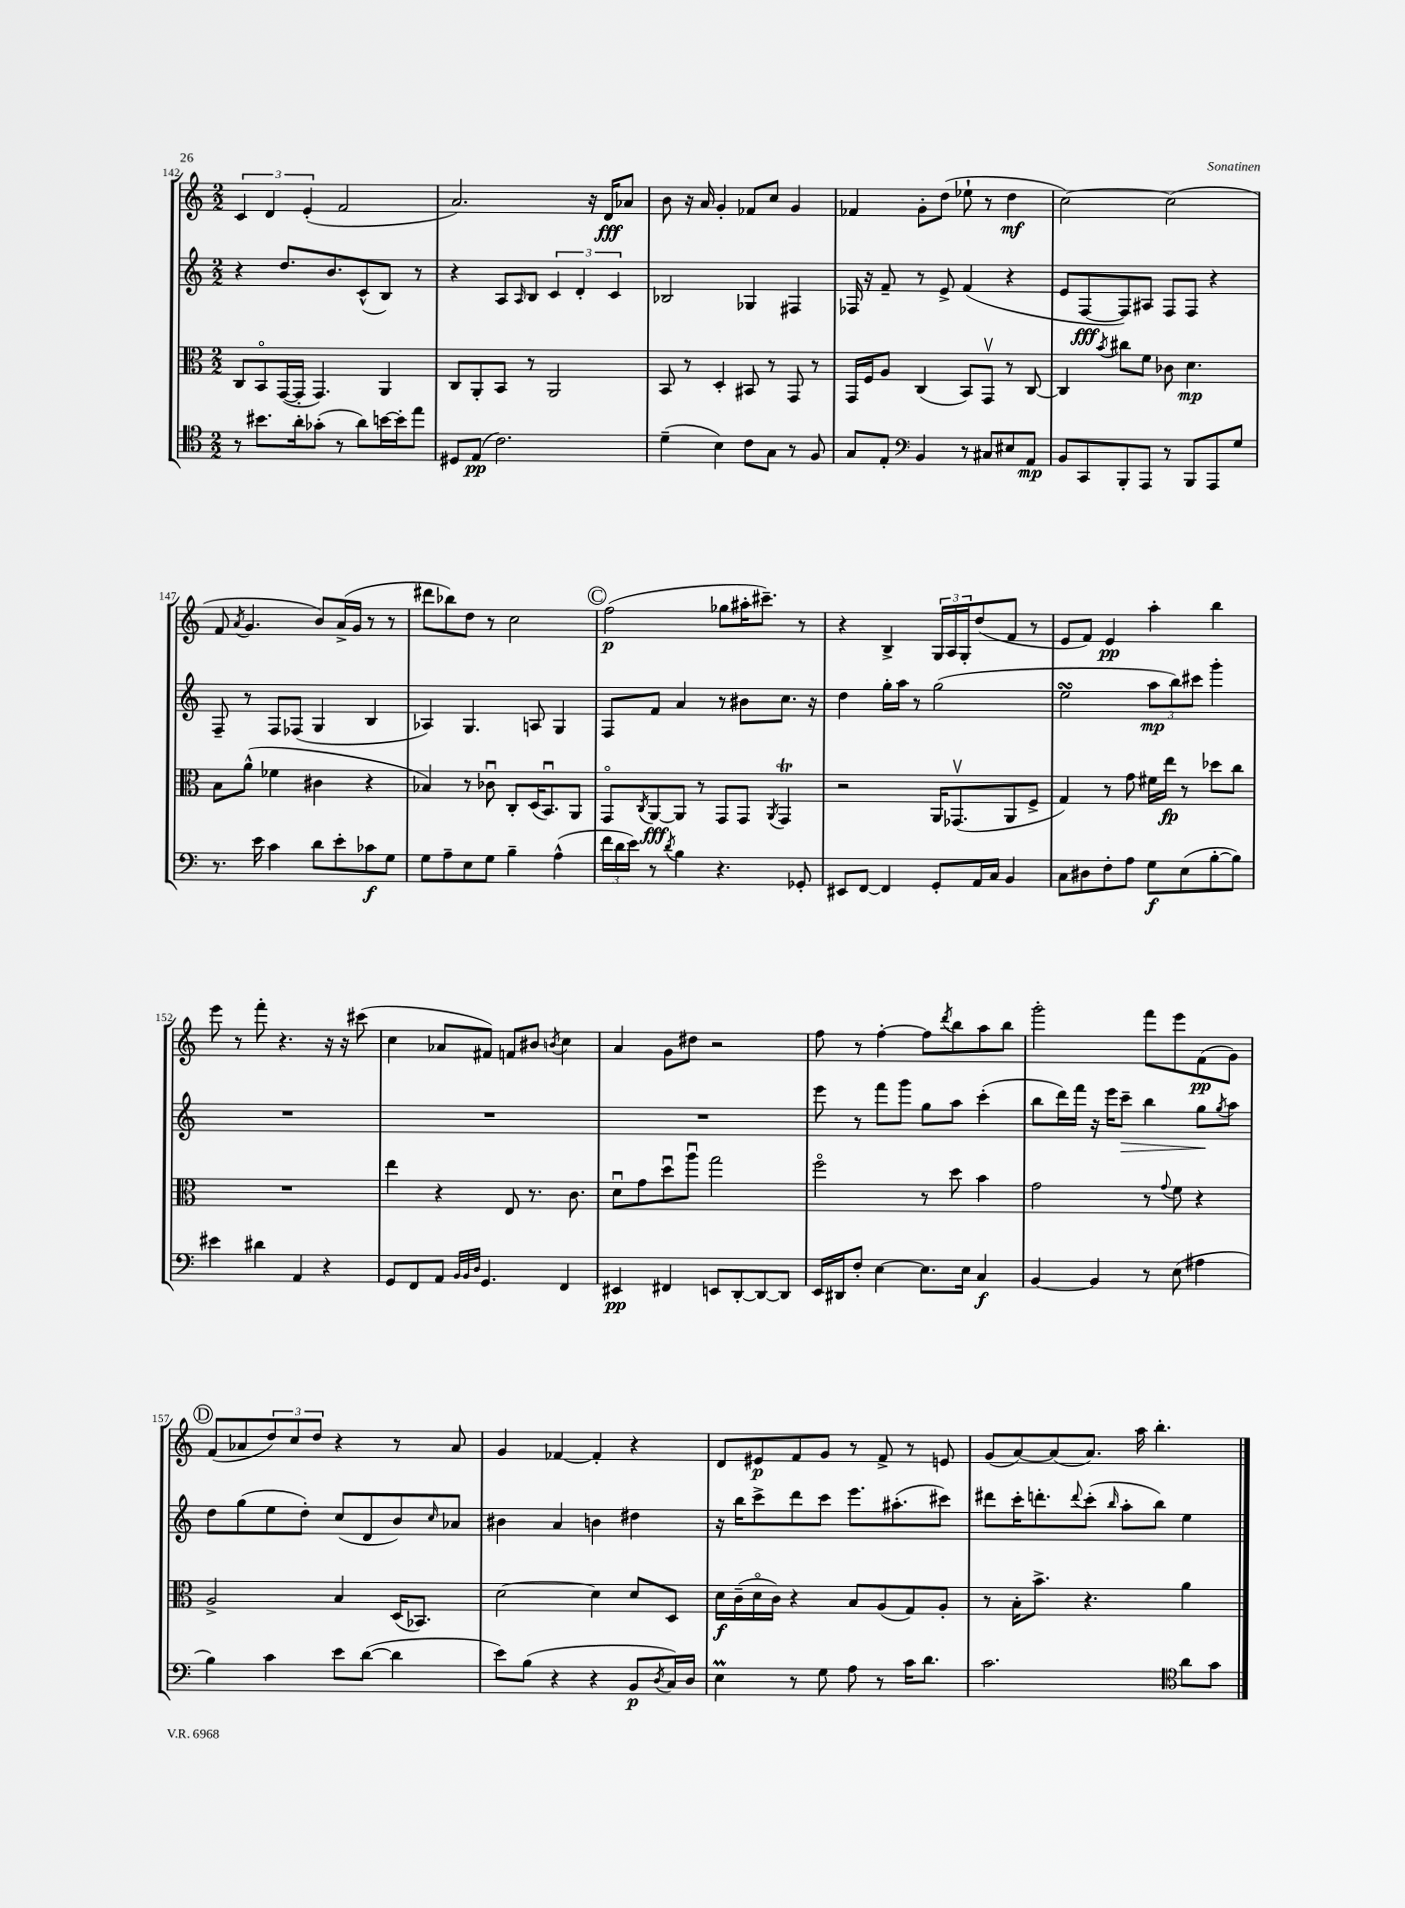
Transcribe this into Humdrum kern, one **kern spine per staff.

**kern	**dynam	**kern	**dynam	**kern	**dynam	**kern	**dynam
*part4	*part4	*part3	*part3	*part2	*part2	*part1	*part1
*staff4	*staff4	*staff3	*staff3	*staff2	*staff2	*staff1	*staff1
*clefC4	*	*clefC3	*	*clefG2	*	*clefG2	*
*k[]	*	*k[]	*	*k[]	*	*k[]	*
*M2/2	*	*M2/2	*	*M2/2	*	*M2/2	*
=142	=142	=142	=142	=142	=142	=142	=142
8r	.	8C/L	.	4r	.	6c/	.
8.b#X\L	.	8BB/	.	.	.	.	.
.	.	.	.	.	.	6d/	.
.	.	([16GG/L	.	8.dd/L	.	.	.
16a'\k	.	16GG'/JJ]	.	.	.	.	.
.	.	.	.	.	.	(6e'/	.
(8g-X'\J	.	4.GG/)	.	.	.	.	.
.	.	.	.	8.b/	.	.	.
8r	.	.	.	.	.	2f/	.
8a\L)	.	.	.	(8c^^/	.	.	.
[16bn\L	.	4AA/	.	8B/J)	.	.	.
16b'\J]	.	.	.	.	.	.	.
8ee\J	.	.	.	8r	.	.	.
=143	=143	=143	=143	=143	=143	=143	=143
8D#X/L	.	8C/L	.	4r	.	2.a/)	.
(8E/J	pp	8AA'/	.	.	.	.	.
2.c\)	.	8BB/J	.	8A/L	.	.	.
.	.	.	.	16qqA/	.	.	.
.	.	8r	.	8B/J	.	.	.
.	.	2AA/	.	6c/	.	.	.
.	.	.	.	6d'/	.	.	.
.	.	.	.	.	.	16r	.
.	.	.	.	.	.	16d/KL	fff
.	.	.	.	6c/	.	.	.
.	.	.	.	.	.	8a-X/J	.
=144	=144	=144	=144	=144	=144	=144	=144
(4d~\	.	8BB/	.	2B-X/	.	8b\	.
.	.	8r	.	.	.	16r	.
.	.	.	.	.	.	16a/	.
4B\)	.	4D'/	.	.	.	4g'/	.
8c\L	.	8BB#X/	.	4G-X/	.	8f-X/L	.
8G\J	.	8r	.	.	.	8cc/J	.
8r	.	8GG/	.	4F#X/	.	4g/	.
8F/	.	8r	.	.	.	.	.
=145	=145	=145	=145	=145	=145	=145	=145
8G/L	.	16GG/LL	.	16F-X/	.	4f-X/	.
.	.	16F/J	.	16r	.	.	.
8E'/J	.	8A/J	.	8f~/	.	.	.
*clefF4	*	*	*	*	*	*	*
4BB/	.	(4C/	.	8r	.	8g'\L	.
.	.	.	.	8e^/	.	(8dd\J	.
8r	.	8BB/L)	.	(4f/	.	8ee-X`\	.
8C#X/L	.	8GGv/J	.	.	.	8r	.
8E#X/	.	8r	.	4r	.	4dd\	mf
8AA/J	mp	[8C/	.	.	.	.	.
=146	=146	=146	=146	=146	=146	=146	=146
8BB/L	.	4C/]	.	8e/L	.	[2cc\)	.
8CC/	.	.	.	[8F/	fff	.	.
.	.	8qb/	.	.	.	.	.
8BBB'/	.	8cc#X\L	.	8F/])	.	.	.
8AAA/J	.	8f\J	.	8A#X/J	.	.	.
8r	.	8c-X\	.	8F/L	.	(2cc\]	.
8BBB/L	.	4.d\	mp	8F/J	.	.	.
8AAA/	.	.	.	4r	.	.	.
8G/J	.	.	.	.	.	.	.
!!LO:LB:g=z
=147	=147	=147	=147	=147	=147	=147	=147
8.r	.	8B\L	.	8F~/	.	8f/	.
.	.	.	.	.	.	8qa/	.
.	.	(8a^^\J	.	8r	.	4.g/	.
16e\	.	.	.	.	.	.	.
4c\	.	4f-X\	.	8F/L	.	.	.
.	.	.	.	(8F-X/J	.	.	.
8d\L	.	4c#X\	.	4G/	.	8b/L)	.
8e'\	.	.	.	.	.	(16a^/L	.
.	.	.	.	.	.	16g/JJ	.
8c-X\	f	4r	.	4B/	.	8r	.
8G\J	.	.	.	.	.	8r	.
=148	=148	=148	=148	=148	=148	=148	=148
8G\L	.	4B-X/)	.	4A-X/)	.	8ddd#X\L	.
8A~\	.	.	.	.	.	8bb-X\)	.
8E\	.	8r	.	4.G/	.	8dd\J	.
8G\J	.	8c-Xu\	.	.	.	8r	.
4B~\	.	8C'/L	.	.	.	2cc\	.
.	.	(16D/K	.	8An/	.	.	.
.	.	8.BBu/)	.	.	.	.	.
(4A^^\	.	.	.	4G/	.	.	.
.	.	8AA/J	.	.	.	.	.
!!LO:REH:place=s1:t=C
=149	=149	=149	=149	=149	=149	=149	=149
24f\LL	.	8GG/L	.	8F/L	.	(2ff\	p
24d\	.	.	.	.	.	.	.
24e\JJ)	.	.	.	.	.	.	.
.	.	8qC/	.	.	.	.	.
8r	.	[8AA/	fff	8f/J	.	.	.
8qd/	.	.	.	.	.	.	.
4B\	.	8AA/J]	.	4a/	.	.	.
.	.	8r	.	.	.	.	.
4.r	.	8GG/L	.	8r	.	8gg-X\L	.
.	.	8GG/J	.	8b#X\L	.	16aa#X'\K	.
.	.	.	.	.	.	8.ccc#X~\J)	.
.	.	8qAA/	.	.	.	.	.
.	.	4GGT/	.	8.cc\J	.	.	.
8GG-X'/	.	.	.	.	.	8r	.
.	.	.	.	16r	.	.	.
=150	=150	=150	=150	=150	=150	=150	=150
8EE#X/L	.	2r	.	4dd\	.	4r	.
[8FF/J	.	.	.	.	.	.	.
4FF/]	.	.	.	16gg'\LL	.	4B^/	.
.	.	.	.	16aa\JJ	.	.	.
.	.	.	.	8r	.	.	.
8GG'/L	.	16AA/KL	.	(2gg\	.	24G/LL	.
.	.	.	.	.	.	24A/	.
.	.	(8.GG-Xv/	.	.	.	.	.
.	.	.	.	.	.	24G'/J	.
16AA/L	.	.	.	.	.	(8dd/	.
16C/JJ	.	.	.	.	.	.	.
4BB/	.	8AA/	.	.	.	8f/J	.
.	.	8F^/J	.	.	.	8r	.
=151	=151	=151	=151	=151	=151	=151	=151
8C\L	.	4G/)	.	2eesSsS\	.	8e/L	.
8D#X\	.	.	.	.	.	8f/J)	.
8F'\	.	8r	.	.	.	4e/	pp
8A\J	.	8g\	.	.	.	.	.
8G\L	f	16f#X\LL	.	12aa\L	mp	4aa'\	.
.	.	16ee\JJ	fp	.	.	.	.
.	.	.	.	12bb\)	.	.	.
(8E\	.	8r	.	.	.	.	.
.	.	.	.	12ccc#X\J	.	.	.
[8B'\	.	8dd-X\L	.	4ggg'\	.	4bb\	.
8B\J])	.	8cc\J	.	.	.	.	.
!!LO:LB:g=z
=152	=152	=152	=152	=152	=152	=152	=152
4e#X\	.	1r	.	1r	.	8eee\	.
.	.	.	.	.	.	8r	.
4d#X\	.	.	.	.	.	8fff'\	.
.	.	.	.	.	.	4.r	.
4AA/	.	.	.	.	.	.	.
4r	.	.	.	.	.	16r	.
.	.	.	.	.	.	16r	.
.	.	.	.	.	.	(8ccc#X\	.
=153	=153	=153	=153	=153	=153	=153	=153
8GG/L	.	4ee\	.	1r	.	4cc\	.
8FF/	.	.	.	.	.	.	.
8AA/J	.	4r	.	.	.	8a-X/L	.
32qqBB/LLL	.	.	.	.	.	.	.
32qqBB/	.	.	.	.	.	.	.
32qqD/JJJ	.	.	.	.	.	.	.
4.GG/	.	.	.	.	.	8f#X/J)	.
.	.	8E/	.	.	.	8fn/L	.
.	.	8.r	.	.	.	8b#X/J	.
.	.	.	.	.	.	8qbn/	.
4FF/	.	.	.	.	.	4cc\	.
.	.	8.c\	.	.	.	.	.
=154	=154	=154	=154	=154	=154	=154	=154
4EE#X/	pp	8du\L	.	1r	.	4a/	.
.	.	8g\	.	.	.	.	.
4FF#X/	.	8ddu\	.	.	.	8g\L	.
.	.	8aau\J	.	.	.	8dd#X\J	.
8EEn/L	.	2gg\	.	.	.	2r	.
[8DD'/	.	.	.	.	.	.	.
8DD/_	.	.	.	.	.	.	.
8DD/J]	.	.	.	.	.	.	.
=155	=155	=155	=155	=155	=155	=155	=155
16EE/LL	.	2ff\	.	8eee\	.	8ff\	.
16DD#X/J	.	.	.	.	.	.	.
8F'/J	.	.	.	8r	.	8r	.
[4E\	.	.	.	8fff\L	.	[4ff'\	.
.	.	.	.	8ggg\J	.	.	.
8.E\L]	.	8r	.	8gg\L	.	8ff\L]	.
.	.	.	.	.	.	8qddd/	.
.	.	8dd\	.	8aa\J	.	8bb\	.
16E\Jk	.	.	.	.	.	.	.
4C/	f	4b\	.	(4ccc'\	.	8aa\	.
.	.	.	.	.	.	8bb\J	.
=156	=156	=156	=156	=156	=156	=156	=156
[4BB/	.	2g\	.	8bb\L	.	2ggg'\	.
.	.	.	.	16ddd\L)	.	.	.
.	.	.	.	16fff\JJ	.	.	.
4BB/]	.	.	.	16r	.	.	.
.	.	.	.	16eee\KL	.	.	.
!	!	!	!	!	!LO:HP:b	!	!
.	.	.	.	8ccc~\J	>	.	.
8r	.	8r	.	4bb\	.	8fff\L	.
.	.	8qqg/	.	.	.	.	.
(8E\	.	8f\	.	.	.	8eee\	.
4A#X\	.	4r	.	8gg\L	.	(8f\	pp
.	.	.	.	8qgg/	.	.	.
.	.	.	.	8aa\J	]	8g\J)	.
!!LO:LB:g=z
!!LO:REH:place=s1:t=D
=157	=157	=157	=157	=157	=157	=157	=157
4B\)	.	2A^/	.	8dd\L	.	(8f/L	.
.	.	.	.	(8gg\	.	8a-X/	.
4c\	.	.	.	8ee\	.	12dd/)	.
.	.	.	.	.	.	12cc/	.
.	.	.	.	8dd'\J)	.	.	.
.	.	.	.	.	.	12dd/J	.
8e\L	.	4B/	.	(8cc/L	.	4r	.
([8d\J	.	.	.	8d/	.	.	.
4d\]	.	(16D/KL	.	8b/)	.	8r	.
.	.	8.BB-X/J)	.	.	.	.	.
.	.	.	.	16qqcc/	.	.	.
.	.	.	.	8a-X/J	.	8a-/	.
=158	=158	=158	=158	=158	=158	=158	=158
8e\L)	.	[2d\	.	4b#X\	.	4g/	.
(8B\J	.	.	.	.	.	.	.
4r	.	.	.	4a/	.	[4f-X/	.
4r	.	4d\]	.	4bn\	.	4f-'/]	.
8BB/L	p	8d/L	.	4dd#X\	.	4r	.
8qD/	.	.	.	.	.	.	.
16C/L)	.	8D/J	.	.	.	.	.
16D/JJ	.	.	.	.	.	.	.
=159	=159	=159	=159	=159	=159	=159	=159
4Em\	.	16d\LL	f	16r	.	8d/L	.
.	.	(16c~\	.	16bb\KL	.	.	.
.	.	16d\	.	8ccc^\	.	8e#X/	p
.	.	16c\JJ)	.	.	.	.	.
8r	.	4r	.	8ddd\	.	8f/	.
8G\	.	.	.	8ccc\J	.	8g/J	.
8A\	.	8B/L	.	8.eee\L	.	8r	.
8r	.	(8A/	.	.	.	8f^/	.
.	.	.	.	(8.aa#X'\	.	.	.
16c\KL	.	8G/)	.	.	.	8r	.
8.d\J	.	.	.	.	.	.	.
.	.	8A'/J	.	8ccc#X\J)	.	8en/	.
=160	=160	=160	=160	=160	=160	=160	=160
2.c\	.	8r	.	8ddd#X\L	.	(8g/L	.
.	.	16B'\KL	.	16ccc'\K	.	[8a/)	.
.	.	8.b^\J	.	8.dddn'\	.	.	.
.	.	.	.	.	.	(8a/]	.
.	.	.	.	8qqddd/	.	.	.
.	.	4.r	.	(8ccc'\J	.	8.a/J)	.
.	.	.	.	16qqbb/	.	.	.
.	.	.	.	8aa'\L	.	.	.
.	.	.	.	.	.	16aa\	.
.	.	.	.	8bb\J)	.	4.bb'\	.
*clefC4	*	*	*	*	*	*	*
8a\L	.	4a\	.	4ee\	.	.	.
8g\J	.	.	.	.	.	.	.
==	==	==	==	==	==	==	==
*-	*-	*-	*-	*-	*-	*-	*-
